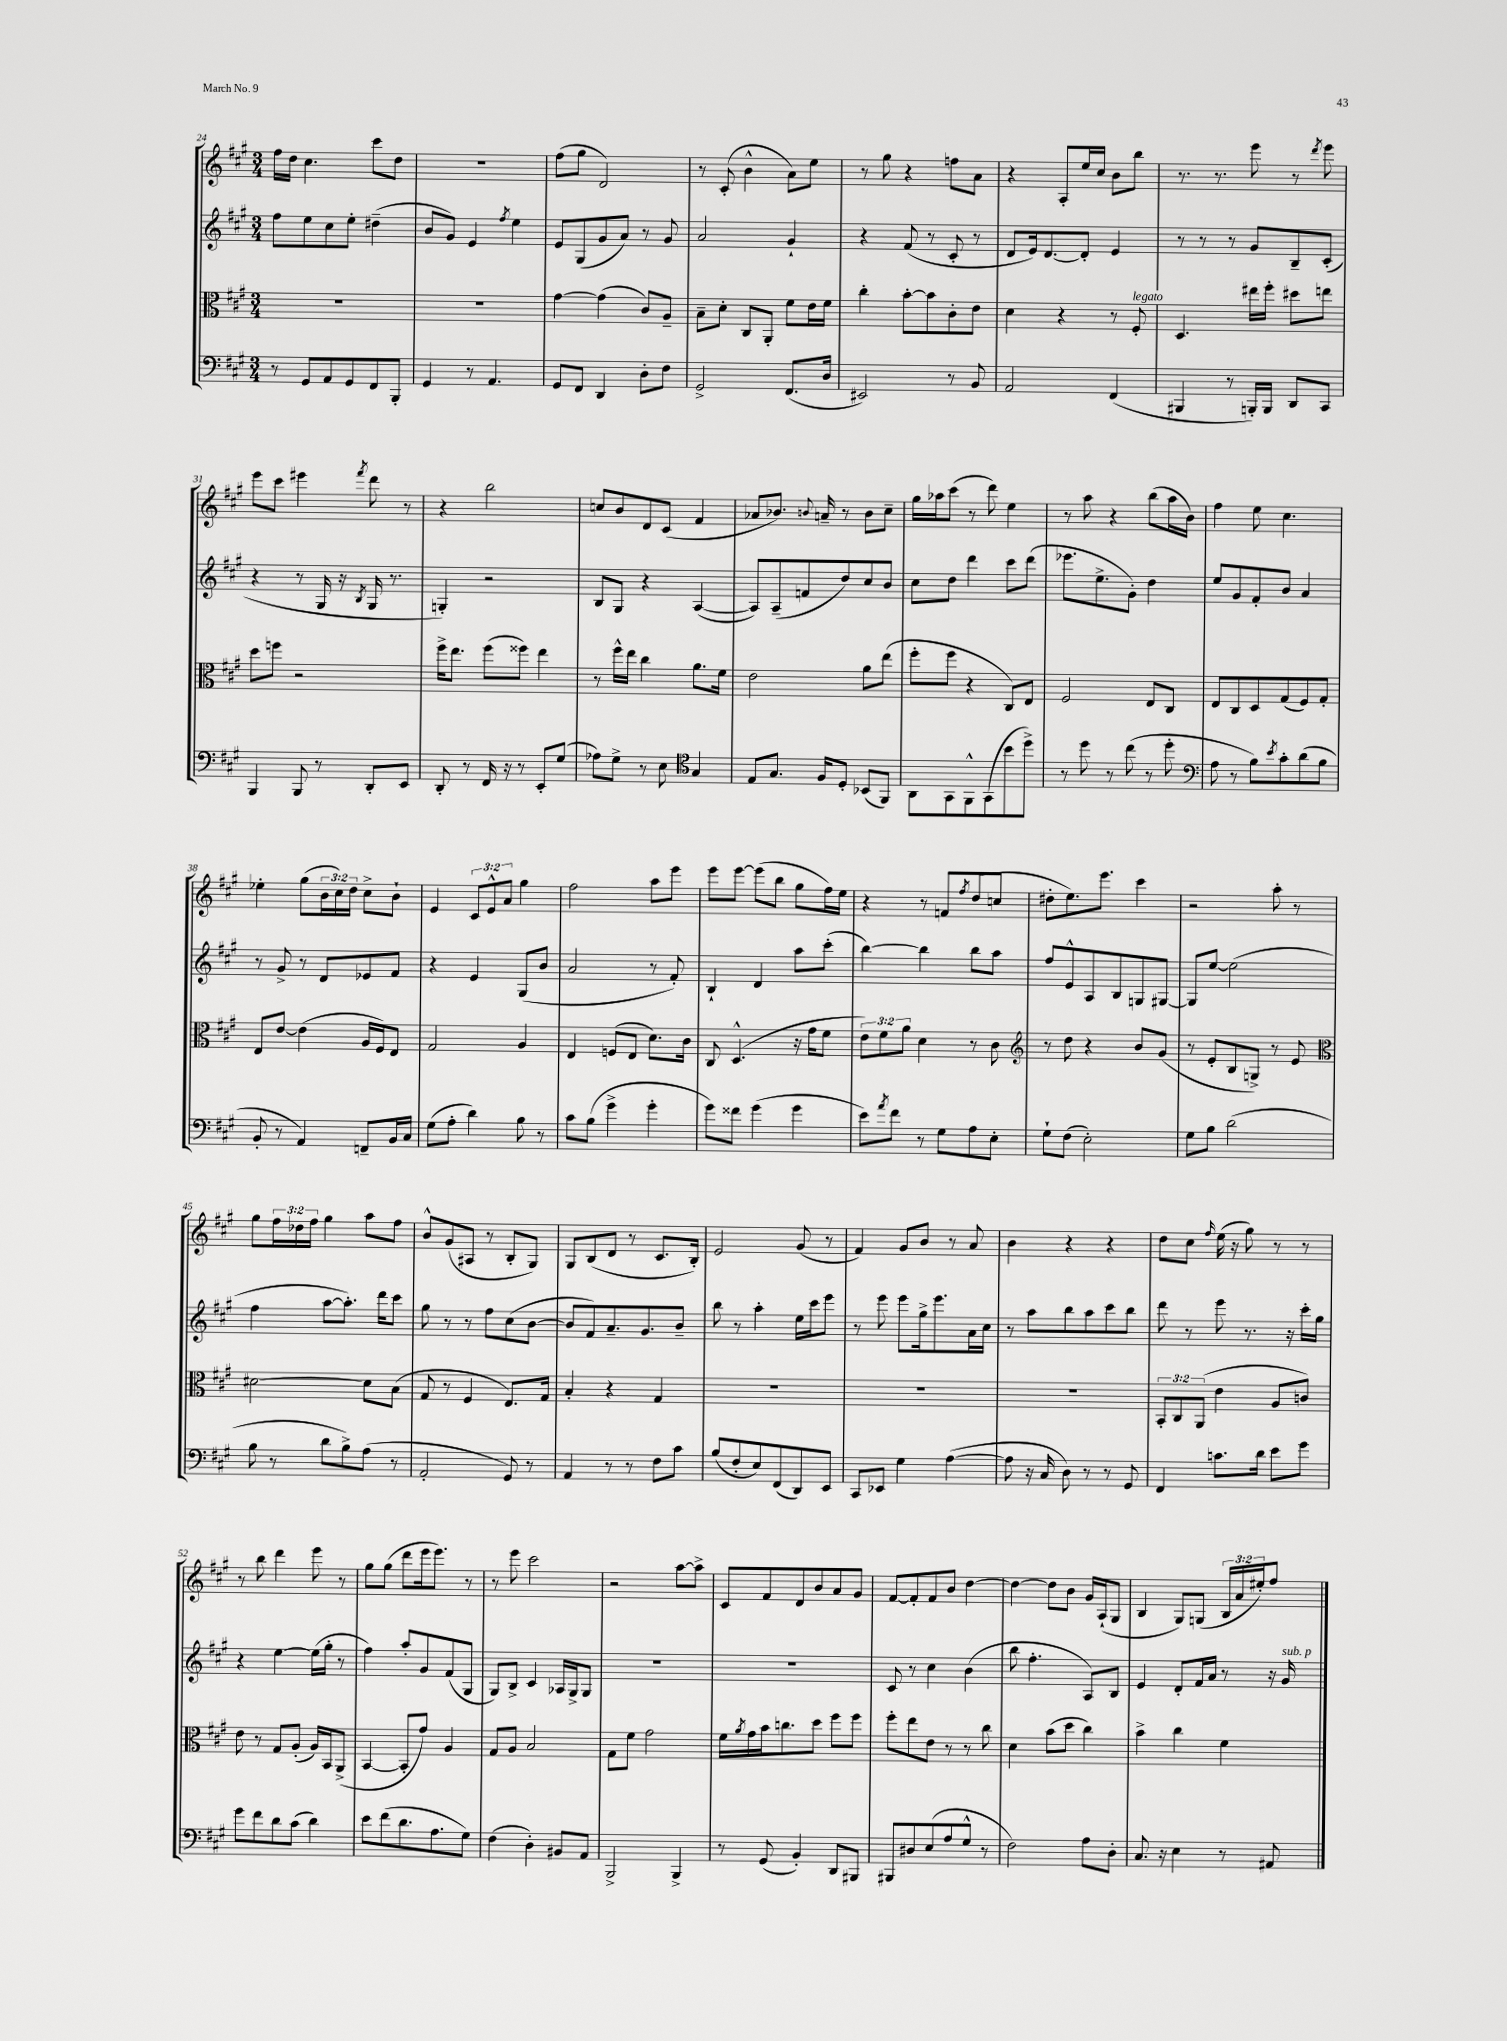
<<
\new StaffGroup <<
\new Staff = "s0" {
    \clef treble \key a \major \numericTimeSignature \time 3/4 \override Staff.TupletNumber.text = #tuplet-number::calc-fraction-text
    fis''16 d''16 cis''4. cis'''8 d''8 |
    R2. |
    fis''8( gis''8 d'2) |
    r8 cis'8-.( b'4-^ a'8) e''8 |
    r8 gis''8 r4 f''8 a'8 |
    r4 a8-. e''16 cis''16 b'8 b''8 |
    r8. r8. e'''8 r8 \acciaccatura { d'''8 } e'''8 |
    e'''8 cis'''8 eis'''4 \acciaccatura { fis'''8 } d'''8 r8 |
    r4 b''2 |
    c''8 b'8 d'8 cis'8( fis'4 |
    aes'8 bes'8.) \appoggiatura { b'8 } a'16-- r8 b'8 cis''8-- |
    gis''16 aes''16 cis'''8( r8 d'''8) e''4 |
    r8 a''8 r4 b''8( a''16 b'16) |
    fis''4 e''8 cis''4. |
    ees''4-. gis''8( \tuplet 3/2 { b'16 cis''16) d''16 } cis''8-> b'8-! |
    e'4 \tuplet 3/2 { cis'8 e'8-^ a'8 } gis''4 |
    fis''2 a''8 e'''8 |
    e'''8 e'''8~ e'''8( b''8 gis''8 fis''16) e''16 |
    r4 r8 f'8 \acciaccatura { fis''8 } d''8( c''8 |
    dis''8-. e''8.) e'''8. cis'''4 |
    r2 a''8-. r8 |
    gis''8 \tuplet 3/2 { fis''16 des''16 fis''16 } gis''4 a''8 fis''8 |
    b'8-^ gis'8( ais8 r8 b8-. gis8) |
    gis8 b8( d'8 r8 cis'8. b16-.) |
    e'2 gis'8( r8 |
    fis'4) gis'8 b'8 r8 a'8 |
    b'4 r4 r4 |
    d''8 cis''8 \grace { fis''16 } e''16( r16 gis''8) r8 r8 |
    r8 b''8 d'''4 e'''8 r8 |
    gis''8 gis''8( d'''8 e'''16 e'''8.) r8 |
    r8 e'''8 cis'''2 |
    r2 a''8~ a''8-> |
    cis'8 fis'8 d'8 b'8 a'8 gis'8 |
    fis'8~ fis'8-. fis'8 b'8 d''4~ |
    d''4~ d''8 b'8 gis'16 a16-!( gis8 |
    b4 gis8) g8( \tuplet 3/2 { b16 a'16 eis''16-.) } fis''8 \bar "|." |
}
\new Staff = "s1" {
    \clef treble \key a \major \numericTimeSignature \time 3/4
    fis''8 e''8 cis''8 e''8-. dis''4--( |
    b'8 gis'8) e'4 \acciaccatura { fis''8 } e''4 |
    e'8 gis8( gis'8 a'8) r8 gis'8 |
    a'2 gis'4-! |
    r4 fis'8( r8 cis'8-. r8 |
    d'8 e'16) d'8.~ d'8-. e'4 |
    r8 r8 r8 gis'8 b8-- cis'8-.( |
    r4 r8 gis16 r16 \acciaccatura { b8 } gis16 r8. |
    g4-.) r2 |
    b8 gis8 r4 a4~( |
    a8) a8--( f'8 d''8) cis''8 b'8 |
    cis''8 d''8 d'''4 cis'''8 d'''8( |
    ees'''8. e''8.-> gis'8-.) d''4 |
    e''8 gis'8 fis'8-. b'8 a'4 |
    r8 gis'8-> r8 d'8 ees'8 fis'8 |
    r4 e'4 gis8( b'8 |
    a'2 r8 fis'8-.) |
    b4-! d'4 a''8 cis'''8-.( |
    b''4~) b''4 b''8 a''8 |
    fis''8 e'8-^ a8 b8 g8 gis8~ |
    gis8 e''8~ e''2( |
    fis''4 a''8~ a''8.-.) d'''16 cis'''8 |
    gis''8 r8 r8 fis''8 cis''8( b'8~ |
    b'8 fis'8) a'8.-- gis'8. b'8-- |
    b''8 r8 a''4-. e''16 cis'''16 e'''8 |
    r8 e'''8 e'''8 gis''16-> e'''8. a'16 cis''16 |
    r8 a''8 b''8 a''8 cis'''8 b''8 |
    d'''8 r8 e'''8 r8. r16 cis'''16-. gis''16 |
    r4 e''4~ e''16( gis''16-. r8 |
    fis''4) a''8-. gis'8 fis'8( gis8 |
    gis8) b8-> cis'4 aes16 gis16-> gis8 |
    R2. |
    R2. |
    cis'8 r8 cis''4 b'4( |
    b''8 fis''4.-. a8) b8 |
    e'4 d'8-. fis'16 a'16 r8 r16 gis'16^\markup { \italic "sub. p" } \bar "|." |
}
\new Staff = "s2" {
    \clef alto \key a \major \numericTimeSignature \time 3/4 \override Staff.TupletNumber.text = #tuplet-number::calc-fraction-text
    R2. |
    R2. |
    gis'4~ gis'4( cis'8) a8-- |
    b8-- d'8-. cis8 a,8-. fis'8 e'16 fis'16 |
    cis''4-. b'8~-. b'8 cis'8-. e'8 |
    d'4 r4 r8 fis8-.^\markup { \italic "legato" } |
    d4. eis''16 fis''16-. dis''8 e''8 |
    d''8 f''8 r2 |
    fis''16-> e''8. fis''8( fisis''8) e''4 |
    r8 fis''16-^ e''16 cis''4 a'8. fis'16 |
    e'2 a'8 e''8( |
    fis''8-. fis''8 r4 cis8) e8 |
    fis2 e8 cis8 |
    e8 cis8 d8 gis8( fis8) gis8-. |
    e8 e'8~ e'4( a16 fis16) e8 |
    gis2 a4 |
    e4 f8( e8 d'8.) cis'16 |
    cis8 d4.-^( r16 gis'16 fis'8 |
    \tuplet 3/2 { e'8) fis'8 a'8 } d'4 r8 cis'8 |
    \clef treble r8 d''8 r4 b'8 gis'8( |
    r8 e'8-. b8 g8->) r8 e'8 |
    \clef alto dis'2~ dis'8 b8( |
    gis8 r8 fis4 e8.) gis16 |
    b4-. r4 gis4 |
    R2. |
    R2. |
    R2. |
    \tuplet 3/2 { b,8-. cis8 a,8( } e'4 a8 c'8) |
    e'8 r8 gis8 a8-.( a16) b,16 a,8->( |
    b,4~ b,8-. gis'8) a4 |
    gis8 a8 b2 |
    gis8 fis'8 gis'2 |
    fis'16 \acciaccatura { a'8 } gis'16 b'16 c''8. d''8 fis''8 fis''8 |
    fis''8-. e''8 e'8 r8 r8 cis''8 |
    d'4 b'8( d''8 cis''4) |
    b'4-> cis''4 fis'4 \bar "|." |
}
\new Staff = "s3" {
    \clef bass \key a \major \numericTimeSignature \time 3/4
    r8 gis,8 a,8 gis,8 fis,8 b,,8-. |
    gis,4 r8 a,4. |
    gis,8 fis,8 d,4 d8-. fis8 |
    gis,2-> fis,8.( d16 |
    eis,2) r8 b,8 |
    a,2 fis,4( |
    bis,,4 r8 b,,16-.) b,,16 d,8 cis,8 |
    b,,4 b,,8 r8 d,8-. e,8 |
    d,8-. r8 fis,16 r16 r8 e,8-. gis8( |
    aes8) gis8-> r8 e8 \clef tenor gis4 |
    e8 gis8. fis16 d8-. bes,8( fis,8) |
    a,8 gis,8 fis,8-^ gis,8( b'8 d''8->) |
    r8 d''8 r8 cis''8( r8 d''8-. |
    \clef bass a8 r8 b8) \acciaccatura { e'8 } cis'8-. d'8( b8 |
    b,8-. r8 a,4) f,8-- b,16 cis16 |
    gis8( a8-. d'4) b8 r8 |
    cis'8 b8( gis'4-> gis'4-. |
    gis'8) fisis'8 gis'4( gis'4 |
    e'8) \acciaccatura { a'8 } fis'8 r8 gis8 a8 e8-. |
    gis8-! fis8( e2-.) |
    gis8 b8 d'2( |
    b8 r8 d'8 b8->) a8( r8 |
    a,2-. gis,8) r8 |
    a,4 r8 r8 fis8 cis'8 |
    b8( fis8-. e8) fis,8( d,8) e,8 |
    cis,8 ees,8 gis4 a4~( |
    a8 r16 cis16 d8) r8 r8 gis,8 |
    fis,4 c'8. d'16 e'8 gis'8 |
    gis'8 fis'8 d'8 cis'8( d'4) |
    e'8 fis'8( d'8. a8. gis8) |
    fis4( d4-.) bis,8 a,8 |
    b,,2-> b,,4-> |
    r8 gis,8( b,4-.) d,8 bis,,8 |
    bis,,8 dis8 e8( a8 gis8-^ r8 |
    fis2) a8 d8-. |
    cis8. r16 e4 r8 ais,8 \bar "|." |
}
>>
>>
\layout { \context { \Score currentBarNumber = #24 } }
